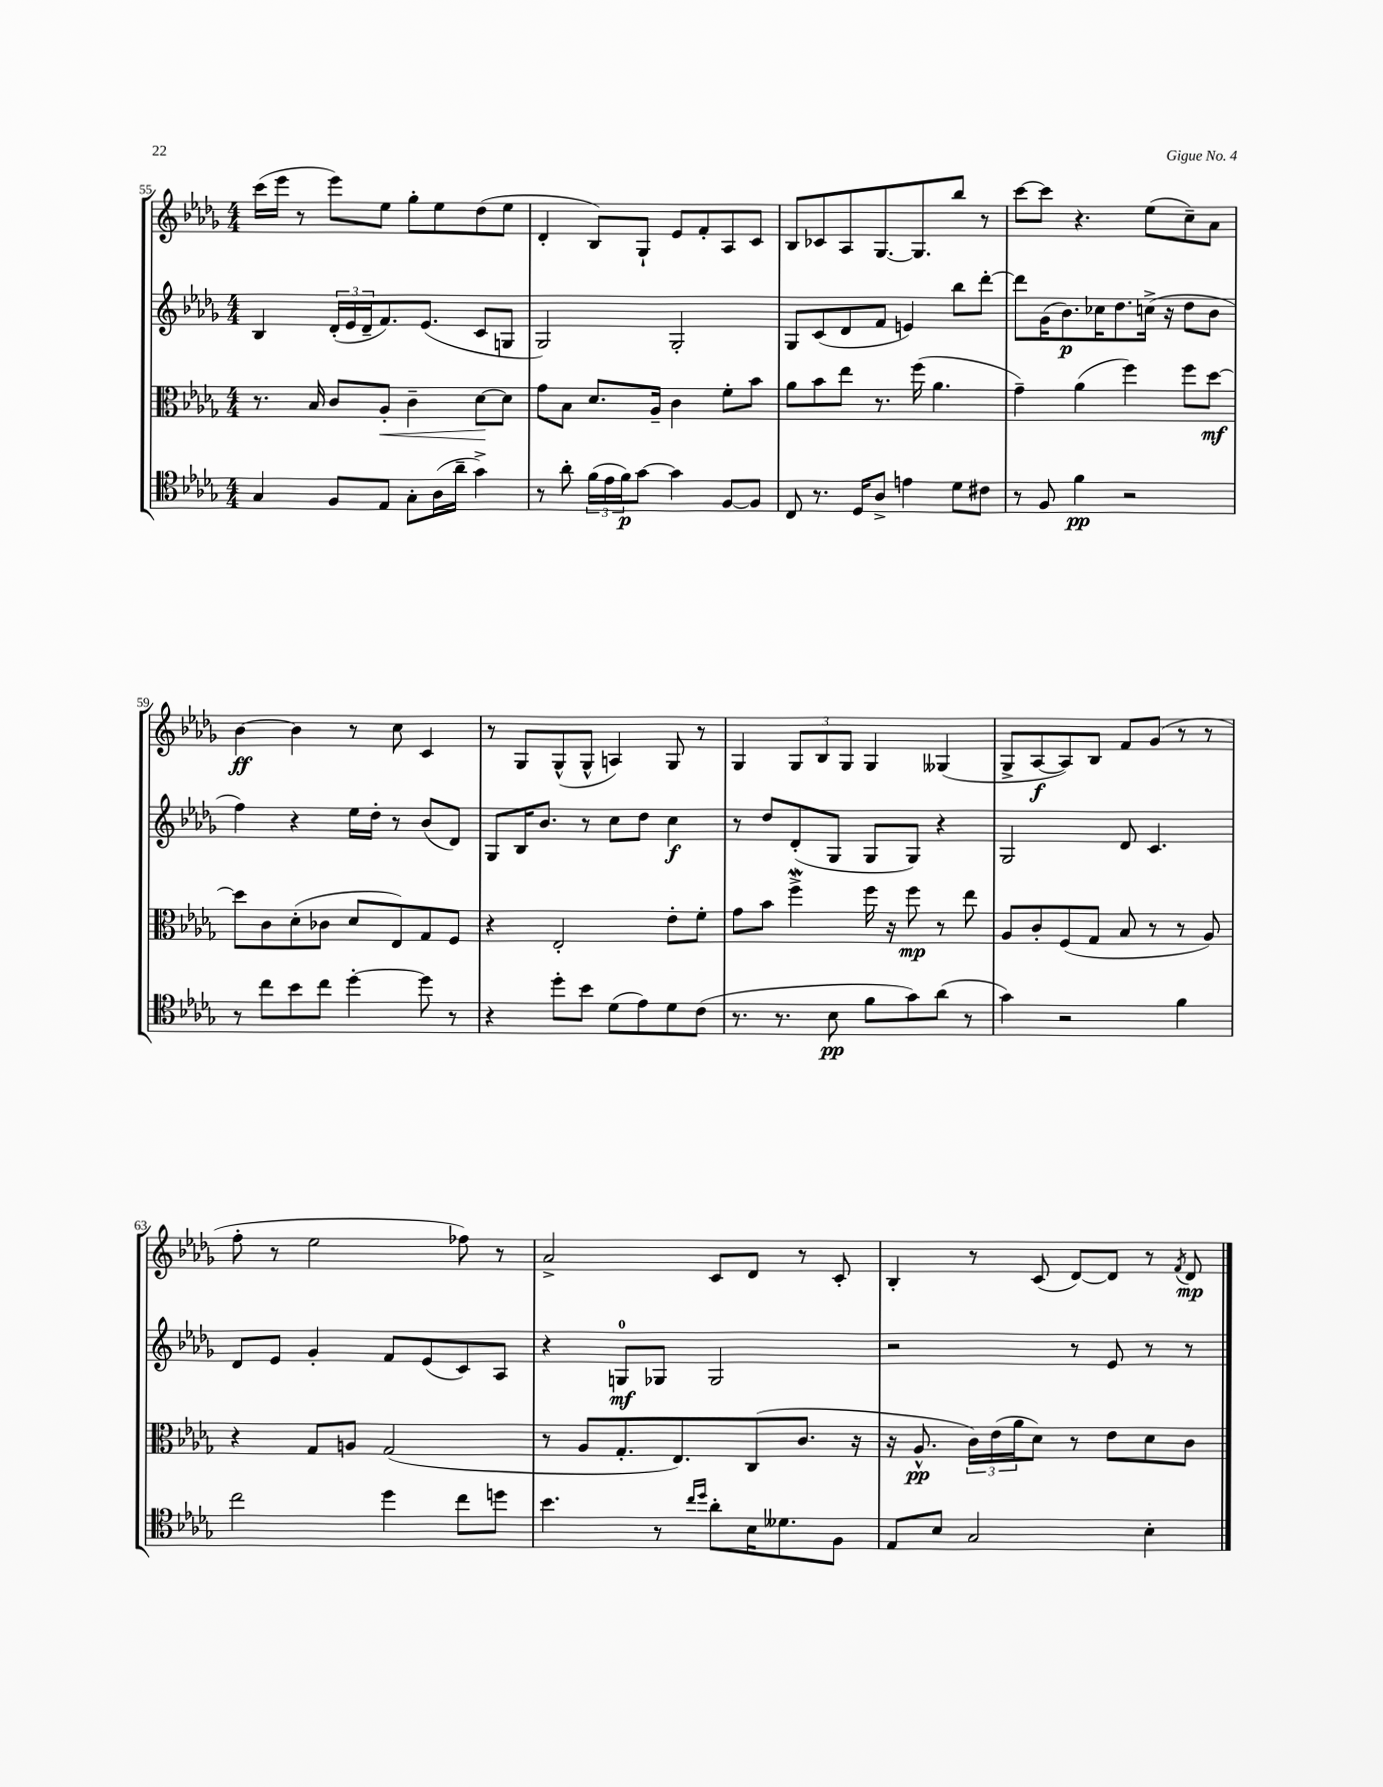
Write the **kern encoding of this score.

**kern	**dynam	**kern	**dynam	**kern	**dynam	**kern	**dynam
*part4	*part4	*part3	*part3	*part2	*part2	*part1	*part1
*staff4	*staff4	*staff3	*staff3	*staff2	*staff2	*staff1	*staff1
*clefC4	*	*clefC3	*	*clefG2	*	*clefG2	*
*k[b-e-a-d-g-]	*	*k[b-e-a-d-g-]	*	*k[b-e-a-d-g-]	*	*k[b-e-a-d-g-]	*
*M4/4	*	*M4/4	*	*M4/4	*	*M4/4	*
=55	=55	=55	=55	=55	=55	=55	=55
4G-/	.	8.r	.	4B-/	.	(16ccc\LL	.
.	.	.	.	.	.	16eee-\JJ	.
.	.	.	.	.	.	8r	.
.	.	16B-/	.	.	.	.	.
8F/L	.	8c/L	.	(24d-'/LL	.	8eee-\L)	.
.	.	.	.	24e-/	.	.	.
.	.	.	.	24d-~/J	.	.	.
!	!	!	!LO:HP:b	!	!	!	!
8E-/J	.	8A-'/J	<	8.f/)	.	8ee-\J	.
8G-'\L	.	4c~\	.	.	.	8gg-'\L	.
.	.	.	.	(8.e-/J	.	.	.
(16A-\L	.	.	.	.	.	8ee-\	.
16a-~\JJ	.	.	.	.	.	.	.
4g-^\)	.	[8d-\L	.	8c/L	.	(8dd-\	.
.	.	8d-\J]	[	8Gn/J	.	8ee-\J	.
=56	=56	=56	=56	=56	=56	=56	=56
8r	.	8g-\L	.	2G-/)	.	4d-'/	.
8a-'\	.	8B-\J	.	.	.	.	.
(24f\LL	.	8.d-/L	.	.	.	8B-/L)	.
24e-\	.	.	.	.	.	.	.
24f\J)	p	.	.	.	.	.	.
[8g-\J	.	.	.	.	.	8G-`/J	.
.	.	16A-~/Jk	.	.	.	.	.
4g-\]	.	4c\	.	2G-'/	.	8e-/L	.
.	.	.	.	.	.	8f'/	.
[8F/L	.	8f'\L	.	.	.	8A-/	.
8F/J]	.	8b-\J	.	.	.	8c/J	.
=57	=57	=57	=57	=57	=57	=57	=57
8C/	.	8a-\L	.	8G-/L	.	8B-/L	.
8.r	.	8b-\	.	(8c/	.	8c-X/	.
.	.	8ee-\J	.	8d-/	.	8A-/	.
16D-/KL	.	.	.	.	.	.	.
8A-^/J	.	8.r	.	8f/J	.	[8.G-/	.
4en\	.	.	.	4en/)	.	.	.
.	.	(16ff\	.	.	.	8.G-/]	.
.	.	4.a-\	.	.	.	.	.
8d-\L	.	.	.	8bb-\L	.	8bb-/J	.
8c#X\J	.	.	.	[8ddd-'\J	.	8r	.
=58	=58	=58	=58	=58	=58	=58	=58
8r	.	4g-~\)	.	8ddd-\L]	.	[8ccc\L	.
8F/	.	.	.	(16g-\K	.	8ccc\J]	.
.	.	.	.	8.b-\)	p	.	.
4f\	pp	(4a-\	.	.	.	4.r	.
.	.	.	.	16cc-X\K	.	.	.
.	.	.	.	8.dd-\	.	.	.
2r	.	4ff\)	.	.	.	.	.
.	.	.	.	(16ccn^\Jk	.	(8ee-\L	.
.	.	.	.	16r	.	.	.
.	.	8ff\L	.	8dd-\L	.	8cc~\)	.
.	.	[8dd-\J	mf	8b-\J	.	8a-\J	.
!!LO:LB:g=z
=59	=59	=59	=59	=59	=59	=59	=59
8r	.	8dd-\L]	.	4ff\)	.	[4b-\	ff
8cc\L	.	8c\	.	.	.	.	.
8b-\	.	(8d-'\	.	4r	.	4b-\]	.
8cc\J	.	8c-X\J	.	.	.	.	.
[4dd-'\	.	8d-/L	.	16ee-\LL	.	8r	.
.	.	.	.	16dd-'\JJ	.	.	.
.	.	8E-/)	.	8r	.	8cc\	.
8dd-\]	.	8G-/	.	(8b-/L	.	4c/	.
8r	.	8F/J	.	8d-/J)	.	.	.
=60	=60	=60	=60	=60	=60	=60	=60
4r	.	4r	.	8G-/L	.	8r	.
.	.	.	.	16B-/K	.	8G-/L	.
.	.	.	.	8.b-/J	.	.	.
8dd-'\L	.	2E-'/	.	.	.	(8G-^^/	.
8b-\J	.	.	.	8r	.	8G-^^/J	.
(8d-\L	.	.	.	8cc\L	.	4An/)	.
8e-\)	.	.	.	8dd-\J	.	.	.
8d-\	.	8e-'\L	.	4cc\	f	8G-/	.
(8c\J	.	8f'\J	.	.	.	8r	.
=61	=61	=61	=61	=61	=61	=61	=61
8.r	.	8g-\L	.	8r	.	4G-/	.
.	.	8b-\J	.	8dd-/L	.	.	.
8.r	.	.	.	.	.	.	.
.	.	4ffW^\	.	(8d-'/	.	12G-/L	.
.	.	.	.	.	.	12B-/	.
8B-\	pp	.	.	8G-/J	.	.	.
.	.	.	.	.	.	12G-/J	.
8f\L	.	16ff\	.	8G-/L	.	4G-/	.
.	.	16r	.	.	.	.	.
8g-\)	.	8ff\	mp	8G-/J)	.	.	.
(8a-\J	.	8r	.	4r	.	(4G--X/	.
8r	.	8ee-\	.	.	.	.	.
=62	=62	=62	=62	=62	=62	=62	=62
4g-\)	.	8A-/L	.	2G-/	.	8G-^/L	.
.	.	8c'/	.	.	.	[8A-/	f
2r	.	(8F/	.	.	.	8A-/])	.
.	.	8G-/J	.	.	.	8B-/J	.
.	.	8B-/	.	8d-/	.	8f/L	.
.	.	8r	.	4.c/	.	(8g-/J	.
4f\	.	8r	.	.	.	8r	.
.	.	8A-/)	.	.	.	8r	.
!!LO:LB:g=z
=63	=63	=63	=63	=63	=63	=63	=63
2cc\	.	4r	.	8d-/L	.	8ff'\	.
.	.	.	.	8e-/J	.	8r	.
.	.	8G-/L	.	4g-'/	.	2ee-\	.
.	.	8An/J	.	.	.	.	.
4dd-\	.	(2G-/	.	8f/L	.	.	.
.	.	.	.	(8e-/	.	.	.
8cc\L	.	.	.	8c/)	.	8ff-X\)	.
8ddn\J	.	.	.	8A-/J	.	8r	.
=64	=64	=64	=64	=64	=64	=64	=64
4.b-\	.	8r	.	4r	.	2a-^/	.
.	.	8A-/L	.	.	.	.	.
.	.	8.G-'/	.	8Gn/L	mf	.	.
8r	.	.	.	8G-X/J	.	.	.
.	.	8.E-/)	.	.	.	.	.
16qqcc/LL	.	.	.	.	.	.	.
16qqdd-/JJ	.	.	.	.	.	.	.
8a-'\L	.	.	.	2G-/	.	8c/L	.
16B-\K	.	(8C/	.	.	.	8d-/J	.
8.d--X\	.	.	.	.	.	.	.
.	.	8.c/J	.	.	.	8r	.
8F\J	.	.	.	.	.	8c'/	.
.	.	16r	.	.	.	.	.
=65	=65	=65	=65	=65	=65	=65	=65
8E-/L	.	16r	.	2r	.	4B-'/	.
.	.	8.A-^^/	pp	.	.	.	.
8B-/J	.	.	.	.	.	.	.
2G-/	.	24c\LL)	.	.	.	8r	.
.	.	(24e-\	.	.	.	.	.
.	.	24a-\J	.	.	.	.	.
.	.	8d-\J)	.	.	.	(8c/	.
.	.	8r	.	8r	.	[8d-/L)	.
.	.	8e-\L	.	8e-/	.	8d-/J]	.
4B-'\	.	8d-\	.	8r	.	8r	.
.	.	.	.	.	.	8qf/	.
.	.	8c\J	.	8r	.	8d-/	mp
==	==	==	==	==	==	==	==
*-	*-	*-	*-	*-	*-	*-	*-
